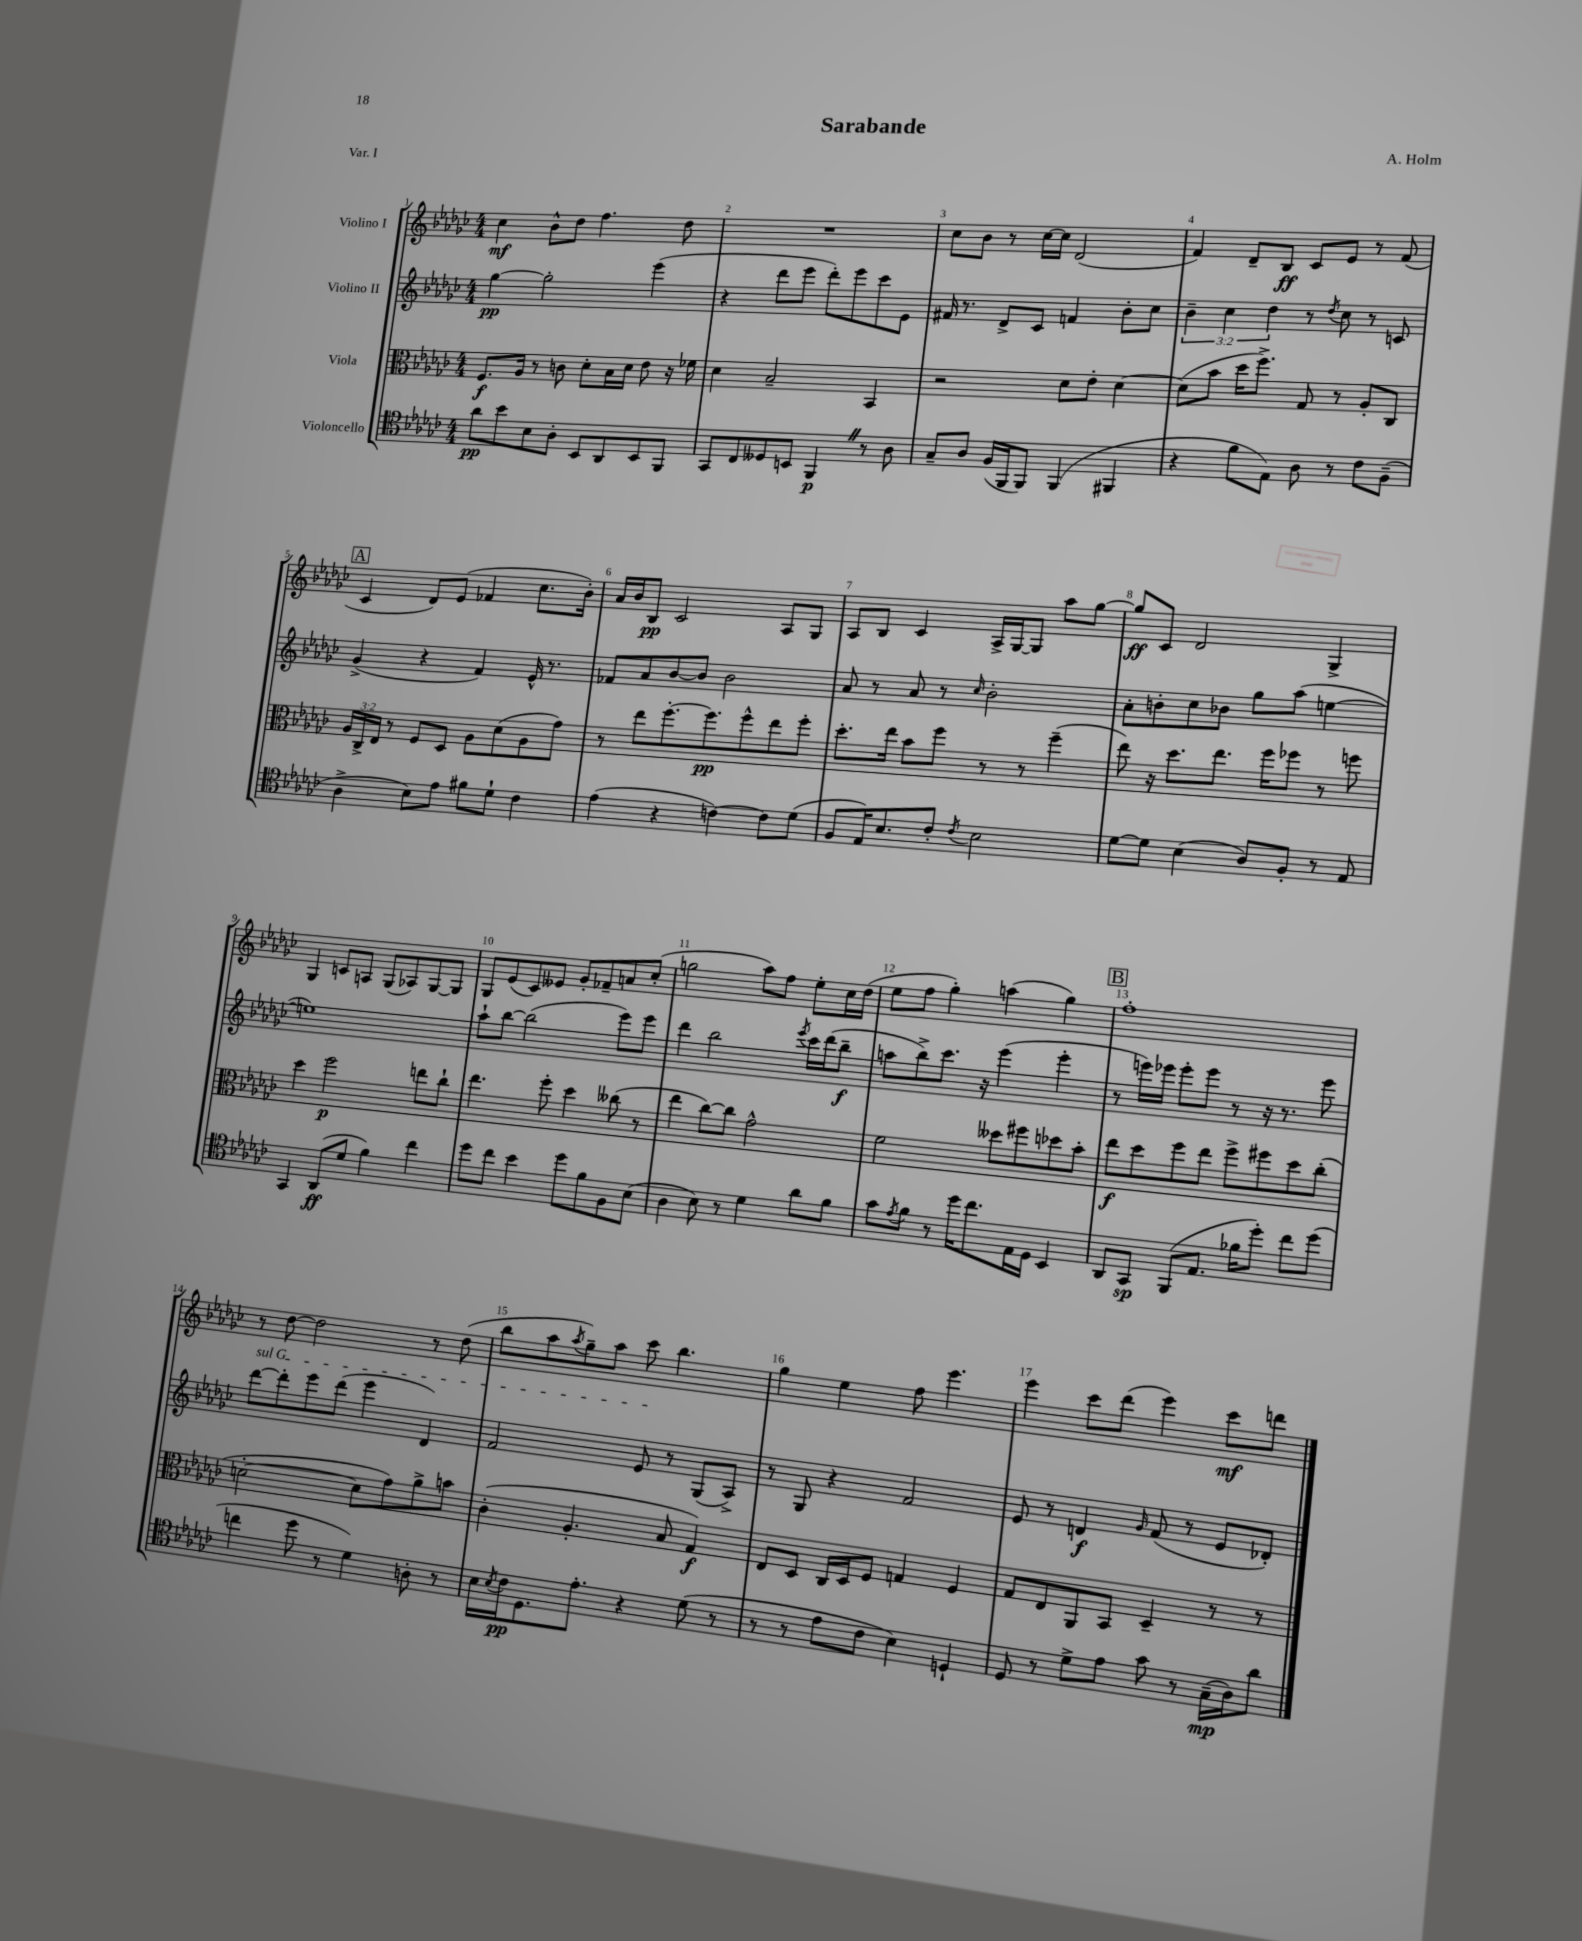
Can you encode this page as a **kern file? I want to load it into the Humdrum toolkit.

**kern	**dynam	**kern	**dynam	**kern	**dynam	**kern	**dynam
*part4	*part4	*part3	*part3	*part2	*part2	*part1	*part1
*staff4	*staff4	*staff3	*staff3	*staff2	*staff2	*staff1	*staff1
*I"Violoncello	*	*I"Viola	*	*I"Violino II	*	*I"Violino I	*
*clefC4	*	*clefC3	*	*clefG2	*	*clefG2	*
*k[b-e-a-d-g-c-]	*	*k[b-e-a-d-g-c-]	*	*k[b-e-a-d-g-c-]	*	*k[b-e-a-d-g-c-]	*
*M4/4	*	*M4/4	*	*M4/4	*	*M4/4	*
=1	=1	=1	=1	=1	=1	=1	=1
8a-\L	pp	8.F/L	f	[4gg-\	pp	4cc-\	mf
8b-\	.	.	.	.	.	.	.
.	.	16A-/Jk	.	.	.	.	.
8B-\	.	8r	.	2gg-'\]	.	8b-^^\L	.
8A-'\J	.	8cn\	.	.	.	8dd-\J	.
8BB-/L	.	8d-'\L	.	.	.	4.ff\	.
8AA-/	.	16B-\L	.	.	.	.	.
.	.	16d-\JJ	.	.	.	.	.
8BB-/	.	8e-\	.	(4eee-\	.	.	.
8FF/J	.	16r	.	.	.	8dd-\	.
.	.	16f-X\	.	.	.	.	.
=2	=2	=2	=2	=2	=2	=2	=2
8GG-/L	.	4d-\	.	4r	.	1r	.
8C-/	.	.	.	.	.	.	.
8D--X/	.	2B-~/	.	8ddd-\L	.	.	.
8BBn/J	.	.	.	8eee-\J	.	.	.
4FFZ/	p	.	.	8ddd-'\L)	.	.	.
.	.	.	.	8eee-\	.	.	.
8r	.	4BB-/	.	8ccc-\	.	.	.
8A-\	.	.	.	8e-\J	.	.	.
=3	=3	=3	=3	=3	=3	=3	=3
8G-~/L	.	2r	.	16f#X/	.	8cc-\L	.
.	.	.	.	8.r	.	.	.
8A-/J	.	.	.	.	.	8b-\J	.
(16F/LL	.	.	.	8d-^/L	.	8r	.
16FF/J	.	.	.	.	.	.	.
8FF/J)	.	.	.	8c-/J	.	[16cc-\LL	.
.	.	.	.	.	.	16cc-\JJ]	.
(4FF/	.	8d-\L	.	4fn/	.	(2d-/	.
.	.	8e-'\J	.	.	.	.	.
4FF#X/	.	[4d-\	.	8b-'\L	.	.	.
.	.	.	.	8cc-\J	.	.	.
=4	=4	=4	=4	=4	=4	=4	=4
4r	.	(8d-\L]	.	6b-~\	.	4f/)	.
.	.	8b-\J	.	.	.	.	.
.	.	.	.	6cc-\	.	.	.
8f\L	.	16dd-\KL	.	.	.	8d-~/L	.
.	.	8.ff^\J)	.	.	.	.	.
.	.	.	.	6dd-\	.	.	.
8E-\J)	.	.	.	.	.	8B-/J	ff
8A-\	.	8G-/	.	8r	.	8c-/L	.
.	.	.	.	8qdd-/	.	.	.
8r	.	8r	.	8cc-\	.	8e-/J	.
8c-\L	.	8A-'/L	.	8r	.	8r	.
(8F~\J	.	8C-/J	.	8cn/	.	(8f/	.
!!LO:LB:g=z
!!LO:REH:place=s1:t=A
=5	=5	=5	=5	=5	=5	=5	=5
4A-^\	.	24A-/LL	.	(4g-^/	.	4c-/	.
.	.	24C-^/	.	.	.	.	.
.	.	24E-/JJ	.	.	.	.	.
.	.	8r	.	.	.	.	.
8B-\L)	.	8F/L	.	4r	.	8d-/L)	.
8e-\J	.	8D-/J	.	.	.	(8e-/J	.
8f#X\L	.	8A-\L	.	4f/)	.	4f-X/	.
8d-`\J	.	(8d-\	.	.	.	.	.
4c-\	.	8A-\	.	16e-^^/	.	8.cc-\L	.
.	.	.	.	8.r	.	.	.
.	.	8g-\J)	.	.	.	.	.
.	.	.	.	.	.	16b-'\Jk)	.
=6	=6	=6	=6	=6	=6	=6	=6
(4e-\	.	8r	.	8f-X/L	.	16a-/LL	.
.	.	.	.	.	.	16b-/J	.
.	.	8ee-\L	.	8a-/	.	8B-/J	pp
4r	.	[8.ff'\	.	[8b-/	.	2c-/	.
.	.	.	.	8b-/J]	.	.	.
.	.	8.ff\]	pp	.	.	.	.
[4cn\)	.	.	.	2b-\	.	.	.
.	.	8ff^^\	.	.	.	.	.
8c\L]	.	8ee-\	.	.	.	8A-/L	.
(8d-\J	.	8ff'\J	.	.	.	8G-/J	.
=7	=7	=7	=7	=7	=7	=7	=7
8F/L	.	8.dd-'\L	.	8a-/	.	8A-/L	.
16E-/K)	.	.	.	8r	.	8B-/J	.
8.B-/	.	16ee-\Jk	.	.	.	.	.
.	.	8b-\L	.	8a-/	.	4c-/	.
8c-'/J	.	8ff\J	.	8r	.	.	.
8qc-/	.	.	.	16qqcc-/	.	.	.
2B-\	.	8r	.	2b-'\	.	16A-^/LL	.
.	.	.	.	.	.	[16G-/J	.
.	.	8r	.	.	.	8G-/J]	.
.	.	(4ff~\	.	.	.	8aa-\L	.
.	.	.	.	.	.	[8gg-\J	.
=8	=8	=8	=8	=8	=8	=8	=8
[8d-\L	.	8ee-\)	.	8a-'\L	.	8gg-/L]	ff
8d-\J]	.	16r	.	8bn'\	.	8c-/J	.
.	.	8.dd-\L	.	.	.	.	.
(4B-\	.	.	.	8cc-\	.	2d-/	.
.	.	8.ee-\J	.	8b-X\J	.	.	.
8A-/L)	.	.	.	8gg-\L	.	.	.
.	.	16ff\KL	.	.	.	.	.
8F'/J	.	8ff-X\J	.	(8aa-\J	.	.	.
8r	.	8r	.	[4een\	.	4G-^/	.
8E-/	.	8ffn\	.	.	.	.	.
!!LO:LB:g=z
=9	=9	=9	=9	=9	=9	=9	=9
4GG-/	.	4dd-\	.	1een])	.	4G-/	.
(8AA-/L	ff	2ff\	p	.	.	8cn/L	.
8d-/J	.	.	.	.	.	8An/J	.
4f\)	.	.	.	.	.	(8G-/L	.
.	.	.	.	.	.	8A-X/)	.
4cc-\	.	8een\L	.	.	.	[8G-/	.
.	.	8cc-`\J	.	.	.	8G-/J]	.
=10	=10	=10	=10	=10	=10	=10	=10
8dd-\L	.	4.ee-\	.	8aa-`\L	.	8G-/L	.
8cc-\J	.	.	.	[8bb-\J	.	(8e-/	.
4b-\	.	.	.	(2bb-\]	.	8c-/)	.
.	.	8ff'\	.	.	.	8e--X/J	.
8dd-\L	.	4dd-\	.	.	.	8g-'/L	.
8f\	.	.	.	.	.	8f-X~/	.
8F\	.	(8cc--X\	.	8eee-\L)	.	8an/	.
(8B-\J	.	8r	.	8eee-\J	.	(8cc-'/J	.
=11	=11	=11	=11	=11	=11	=11	=11
4A-\	.	4ee-\	.	4ddd-\	.	2ggn\	.
8B-\)	.	[8cc-\L)	.	2bb-\	.	.	.
8r	.	8cc-\J]	.	.	.	.	.
4d-\	.	2g-^^\	.	.	.	8aa-\L)	.
.	.	.	.	.	.	8ff\J	.
.	.	.	.	8qeee-/	.	.	.
8a-\L	.	.	.	16ccc-\LL	.	8ee-'\L	.
.	.	.	.	(16ddd-\J	.	.	.
8f\J	.	.	.	8bb-~\J	f	16cc-\L	.
.	.	.	.	.	.	(16dd-\JJ	.
=12	=12	=12	=12	=12	=12	=12	=12
8g-\L	.	2f\	.	8aan\L	.	8ee-\L	.
8qe-/	.	.	.	.	.	.	.
8f\J	.	.	.	8bb-^\)	.	8ff\J	.
8r	.	.	.	8.ccc-\J	.	4gg-'\)	.
16dd-\KL	.	.	.	.	.	.	.
8.cc-\	.	.	.	16r	.	.	.
.	.	8dd--X\L	.	(4eee-\	.	(4aan\	.
16E-\L	.	8ff#X\	.	.	.	.	.
16D-\JJ	.	.	.	.	.	.	.
4BB-/	.	8dd-X\	.	4eee-'\	.	4gg-\)	.
.	.	8b-'\J	.	.	.	.	.
!!LO:REH:place=s1:t=B
=13	=13	=13	=13	=13	=13	=13	=13
8AA-/L	.	8ee-\L	f	8r	.	1ff'	.
8GG-/J	sp	8dd-\	.	16eeen\LL)	.	.	.
.	.	.	.	16eee-X\JJ	.	.	.
(8FF/L	.	8ff\	.	8eee-'\L	.	.	.
8.E-/J	.	8ee-\J	.	8eee-\J	.	.	.
.	.	8ff^\L	.	8r	.	.	.
16f-X\KL	.	.	.	.	.	.	.
8dd-'\J)	.	8ff#X\	.	16r	.	.	.
.	.	.	.	8.r	.	.	.
8cc-\L	.	8dd-\	.	.	.	.	.
(8dd-\J	.	(8cc-'\J	.	8eee-\	.	.	.
!!LO:LB:g=z
=14	=14	=14	=14	=14	=14	=14	=14
!	!	!	!	!LO:TX:a:i:t=sul G	!	!	!
4ccn\	.	[2dn'\	.	[8ddd-\L	.	8r	.
.	.	.	.	8ddd-'\]	.	[8dd-\	.
8dd-\	.	.	.	8eee-\	.	2dd-\]	.
8r	.	.	.	(8ddd-\J	.	.	.
4d-\)	.	8d\L]	.	4eee-\	.	.	.
.	.	8g-\)	.	.	.	.	.
8An'\	.	8a-^\	.	4d-/)	.	8r	.
8r	.	8bn\J	.	.	.	(8dd-\	.
=15	=15	=15	=15	=15	=15	=15	=15
16B-\LL	.	(4c-'\	.	2f/	.	8bb-\L	.
8qB-/	.	.	.	.	.	.	.
16c-\J	pp	.	.	.	.	.	.
8.D-\	.	.	.	.	.	8aa-\	.
.	.	.	.	.	.	8qaa-/	.
.	.	4.A-'/	.	.	.	8gg-~\)	.
8.e-'\J	.	.	.	.	.	.	.
.	.	.	.	.	.	8aa-\J	.
4r	.	.	.	8e-/	.	8ccc-\	.
.	.	8B-/	.	8r	.	4.bb-\	.
(8d-\	.	4G-/)	f	(8G-/L	.	.	.
8r	.	.	.	8A-^/J)	.	.	.
=16	=16	=16	=16	=16	=16	=16	=16
8r	.	8E-/L	.	8r	.	4gg-\	.
8r	.	8D-/J	.	8G-/	.	.	.
8e-\L	.	16C-/LL	.	4r	.	4ee-\	.
.	.	16D-/J	.	.	.	.	.
8c-\J	.	8F/J	.	.	.	.	.
4B-\)	.	4Gn/	.	2f/	.	8ff\	.
.	.	.	.	.	.	4.eee-\	.
4Dn`/	.	4F/	.	.	.	.	.
=17	=17	=17	=17	=17	=17	=17	=17
8D-/	.	8G-/L	.	8e-/	.	4eee-\	.
8r	.	8E-/	.	8r	.	.	.
8d-^\L	.	8AA-/	.	4dn/	f	8ccc-\L	.
8e-\J	.	8BB-/J	.	.	.	(8ddd-\J	.
.	.	.	.	16qqg-/	.	.	.
8g-\	.	4D-~/	.	(8f/	.	4eee-\)	.
8r	.	.	.	8r	.	.	.
(16G-~\LL	mp	8r	.	8e-/L	.	8ccc-\L	mf
16A-\J)	.	.	.	.	.	.	.
8a-\J	.	8r	.	8d-X'/J)	.	8dddn\J	.
==	==	==	==	==	==	==	==
*-	*-	*-	*-	*-	*-	*-	*-
